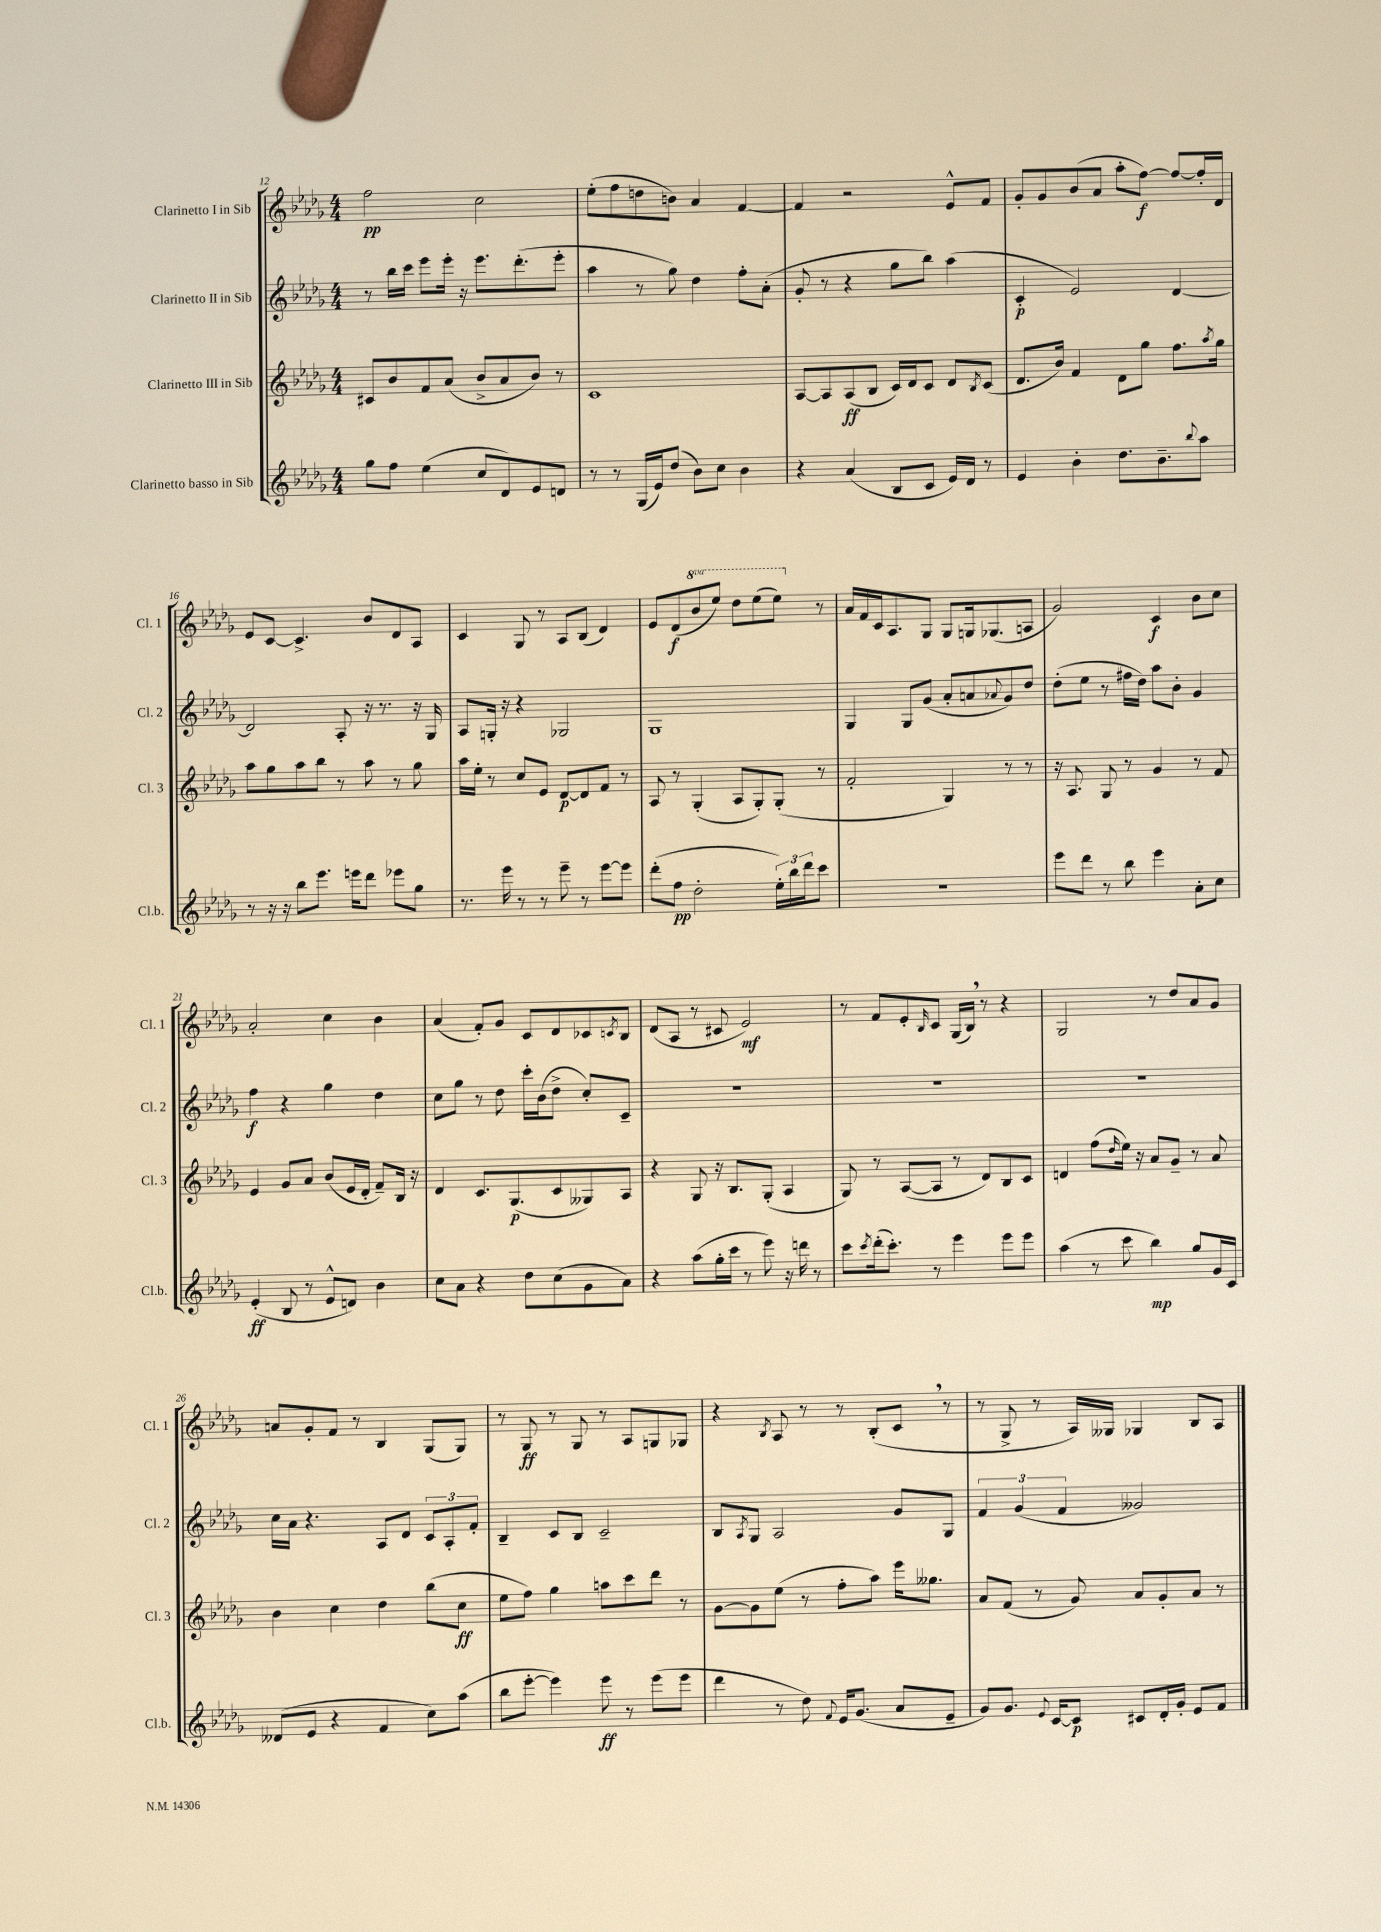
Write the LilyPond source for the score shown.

<<
\new StaffGroup <<
\new Staff = "s0" \with { instrumentName = "Clarinetto I in Sib" shortInstrumentName = "Cl. 1" } {
    \clef treble \key des \major \numericTimeSignature \time 4/4 \set Staff.ottavationMarkups = #ottavation-simple-ordinals
    f''2\pp c''2 |
    ees''8-.( f''8 d''8 b'8) aes'4 f'4~ |
    f'4 r2 ees'8-^ f'8 |
    ges'8-. ges'8 bes'8( aes'8 aes''8-. f''8~\f) f''8~ f''16-. des'16 |
    ees'8 c'8~ c'4.-> bes'8 des'8 aes8 |
    c'4 ges8 r8 aes8 bes8( des'4) |
    ees'8 des'8\f( \ottava #1 bes''8 ees'''8) des'''8 ees'''8( ees'''8) \ottava #0 r8 |
    aes'16 f'16 c'16 aes8. ges8 ges8 g16 ges8.( a8 |
    ges'2) c'4\f bes'8 c''8 |
    aes'2-. c''4 bes'4 |
    aes'4( f'8-.) ges'8 c'8 des'8 ces'8 \acciaccatura { c'8 } bes8 |
    des'8( aes8 r8 cis'8 ees'2\mf) |
    r8 f'8 ees'8-. \grace { bes16 } c'8 ges16( bes16) \breathe r8 r4 |
    ges2 r8 des''8 aes'8 ges'8 |
    a'8 ges'8-. f'8 r8 bes4 ges8( ges8) |
    r8 ges8\ff r8 ges8 r8 aes8 g8 ges8 |
    r4 \acciaccatura { bes8 } aes8 r8 r8 bes8-.( c'8 \breathe r8 |
    r8 ges8-> r8 aes16) geses16 ges4 bes8 aes8 \bar "|." |
}
\new Staff = "s1" \with { instrumentName = "Clarinetto II in Sib" shortInstrumentName = "Cl. 2" } {
    \clef treble \key des \major \numericTimeSignature \time 4/4
    r8 bes''16 c'''16 ees'''8 ees'''16-. r16 ees'''8. des'''8.-.( ees'''8-. |
    aes''4 r8 ges''8) des''4 f''8-. aes'8-.( |
    ges'8-. r8 r4 ges''8 bes''8) aes''4( |
    c'4-.\p ees'2) des'4~ |
    des'2 aes8-. r16 r8. r16 ges16 |
    aes8 g16-. r16 r4 ges2 |
    ges1 |
    ges4 ges8 ges'8( aes'8-. a'8 \appoggiatura { aes'8 } ges'8) des''8 |
    des''8-.( ees''8 r8 fis''16 des''16) aes''8 bes'8-. ges'4 |
    f''4\f r4 ges''4 des''4 |
    c''8 ges''8 r8 des''8 c'''16-. bes'16( des''8-> c''8-.) c'8-- |
    R1 |
    R1 |
    R1 |
    c''16 aes'16 r4. aes8 des'8 \tuplet 3/2 { c'8 aes8-. f'8-. } |
    bes4-- c'8 bes8 c'2-- |
    bes8 \acciaccatura { aes8 } ges8 aes2 ges'8 ges8 |
    \tuplet 3/2 { f'4 ges'4( f'4 } geses'2) \bar "|." |
}
\new Staff = "s2" \with { instrumentName = "Clarinetto III in Sib" shortInstrumentName = "Cl. 3" } {
    \clef treble \key des \major \numericTimeSignature \time 4/4
    cis'8 bes'8 f'8 aes'8( bes'8-> aes'8 bes'8) r8 |
    c'1 |
    aes8~ aes8 aes8\ff( bes8 c'16) des'16 c'8 des'8 \acciaccatura { bes8 } c'8( |
    des'8. bes'16) f'4 des'8 ges''8 f''8. \acciaccatura { aes''8 } ges''16 |
    aes''8 ges''8 aes''8 bes''8 r8 aes''8 r8 ges''8 |
    aes''16 ees''16-. r8 c''8 ees'8 des'8~\p des'8 f'8 r8 |
    aes8 r8 ges4-.( aes8 ges8-.) ges8-.( r8 |
    f'2-. ges4) r8 r8 |
    r16 aes8. ges8 r8 ges'4 r8 f'8 |
    ees'4 ges'8 aes'8 bes'8( ees'16 des'16-. f'8--) bes16 r16 |
    des'4 c'8. ges8.\p( c'8 geses8) aes8 |
    r4 ges8 r16 bes8. ges8-.( aes4 |
    ges8) r8 aes8~( aes8 r8 des'8) bes8 c'8 |
    d'4 f''8( \grace { des''16 } ees''16) r16 aes'8 ges'8-- r8 aes'8 |
    bes'4 c''4 des''4 bes''8( c''8\ff |
    ees''8 f''8) ges''4 a''8 c'''8 des'''8 r8 |
    ges'8~ ges'8 ees''8( r8 f''8-. aes''8) ees'''16 geses''8. |
    aes'8 f'8( r8 ges'8) aes'8 ges'8-. aes'8 r8 \bar "|." |
}
\new Staff = "s3" \with { instrumentName = "Clarinetto basso in Sib" shortInstrumentName = "Cl.b." } {
    \clef treble \key des \major \numericTimeSignature \time 4/4
    ges''8 f''8 ees''4( c''8 des'8) ees'8 d'8 |
    r8 r8 ges16( ees'16) des''8( bes'8) c''8 bes'4 |
    r4 aes'4( bes8 c'8 ees'16) des'16 r8 |
    ees'4 bes'4-. des''8. bes'8.-- \appoggiatura { bes''8 } aes''8 |
    r8 r16 r16 bes''8 ees'''8. e'''16 des'''8 ees'''8 ges''8 |
    r8. ees'''16 r8 r8 ees'''8-- r8 ees'''8~ ees'''8 |
    des'''8-.( f''8\pp des''2-. \tuplet 3/2 { ees''16-.) bes''16 des'''16 } c'''8 |
    r1 |
    ees'''8 des'''8 r8 bes''8 ees'''4 aes'8-. c''8 |
    ees'4-.\ff( bes8 r8 ees'8-^ d'8) bes'4 |
    c''8 aes'8 r4 des''8 c''8( ges'8 aes'8) |
    r4 aes''8( ges''16-. c'''16 r8 ees'''8) r16 d'''16 r8 |
    c'''8 \acciaccatura { c'''8 } des'''16-.( c'''8.-.) r8 ees'''4 ees'''8 ees'''8 |
    aes''4( r8 c'''8 bes''4\mp) ges''8 ges'16 c'16 |
    deses'8( ees'8 r4 f'4 c''8) aes''8( |
    bes''8 ees'''8~-. ees'''4) ees'''8\ff r8 ees'''8( ees'''8 |
    des'''4 r8 des''8) \appoggiatura { f'8 } ees'16 ges'8.( aes'8 ees'8-- |
    ges'8) ges'8. \appoggiatura { ees'8 } c'16~ c'8\p cis'8 des'16-. ges'16-. ees'8 f'8 \bar "|." |
}
>>
>>
\layout { \context { \Score currentBarNumber = #12 } }
